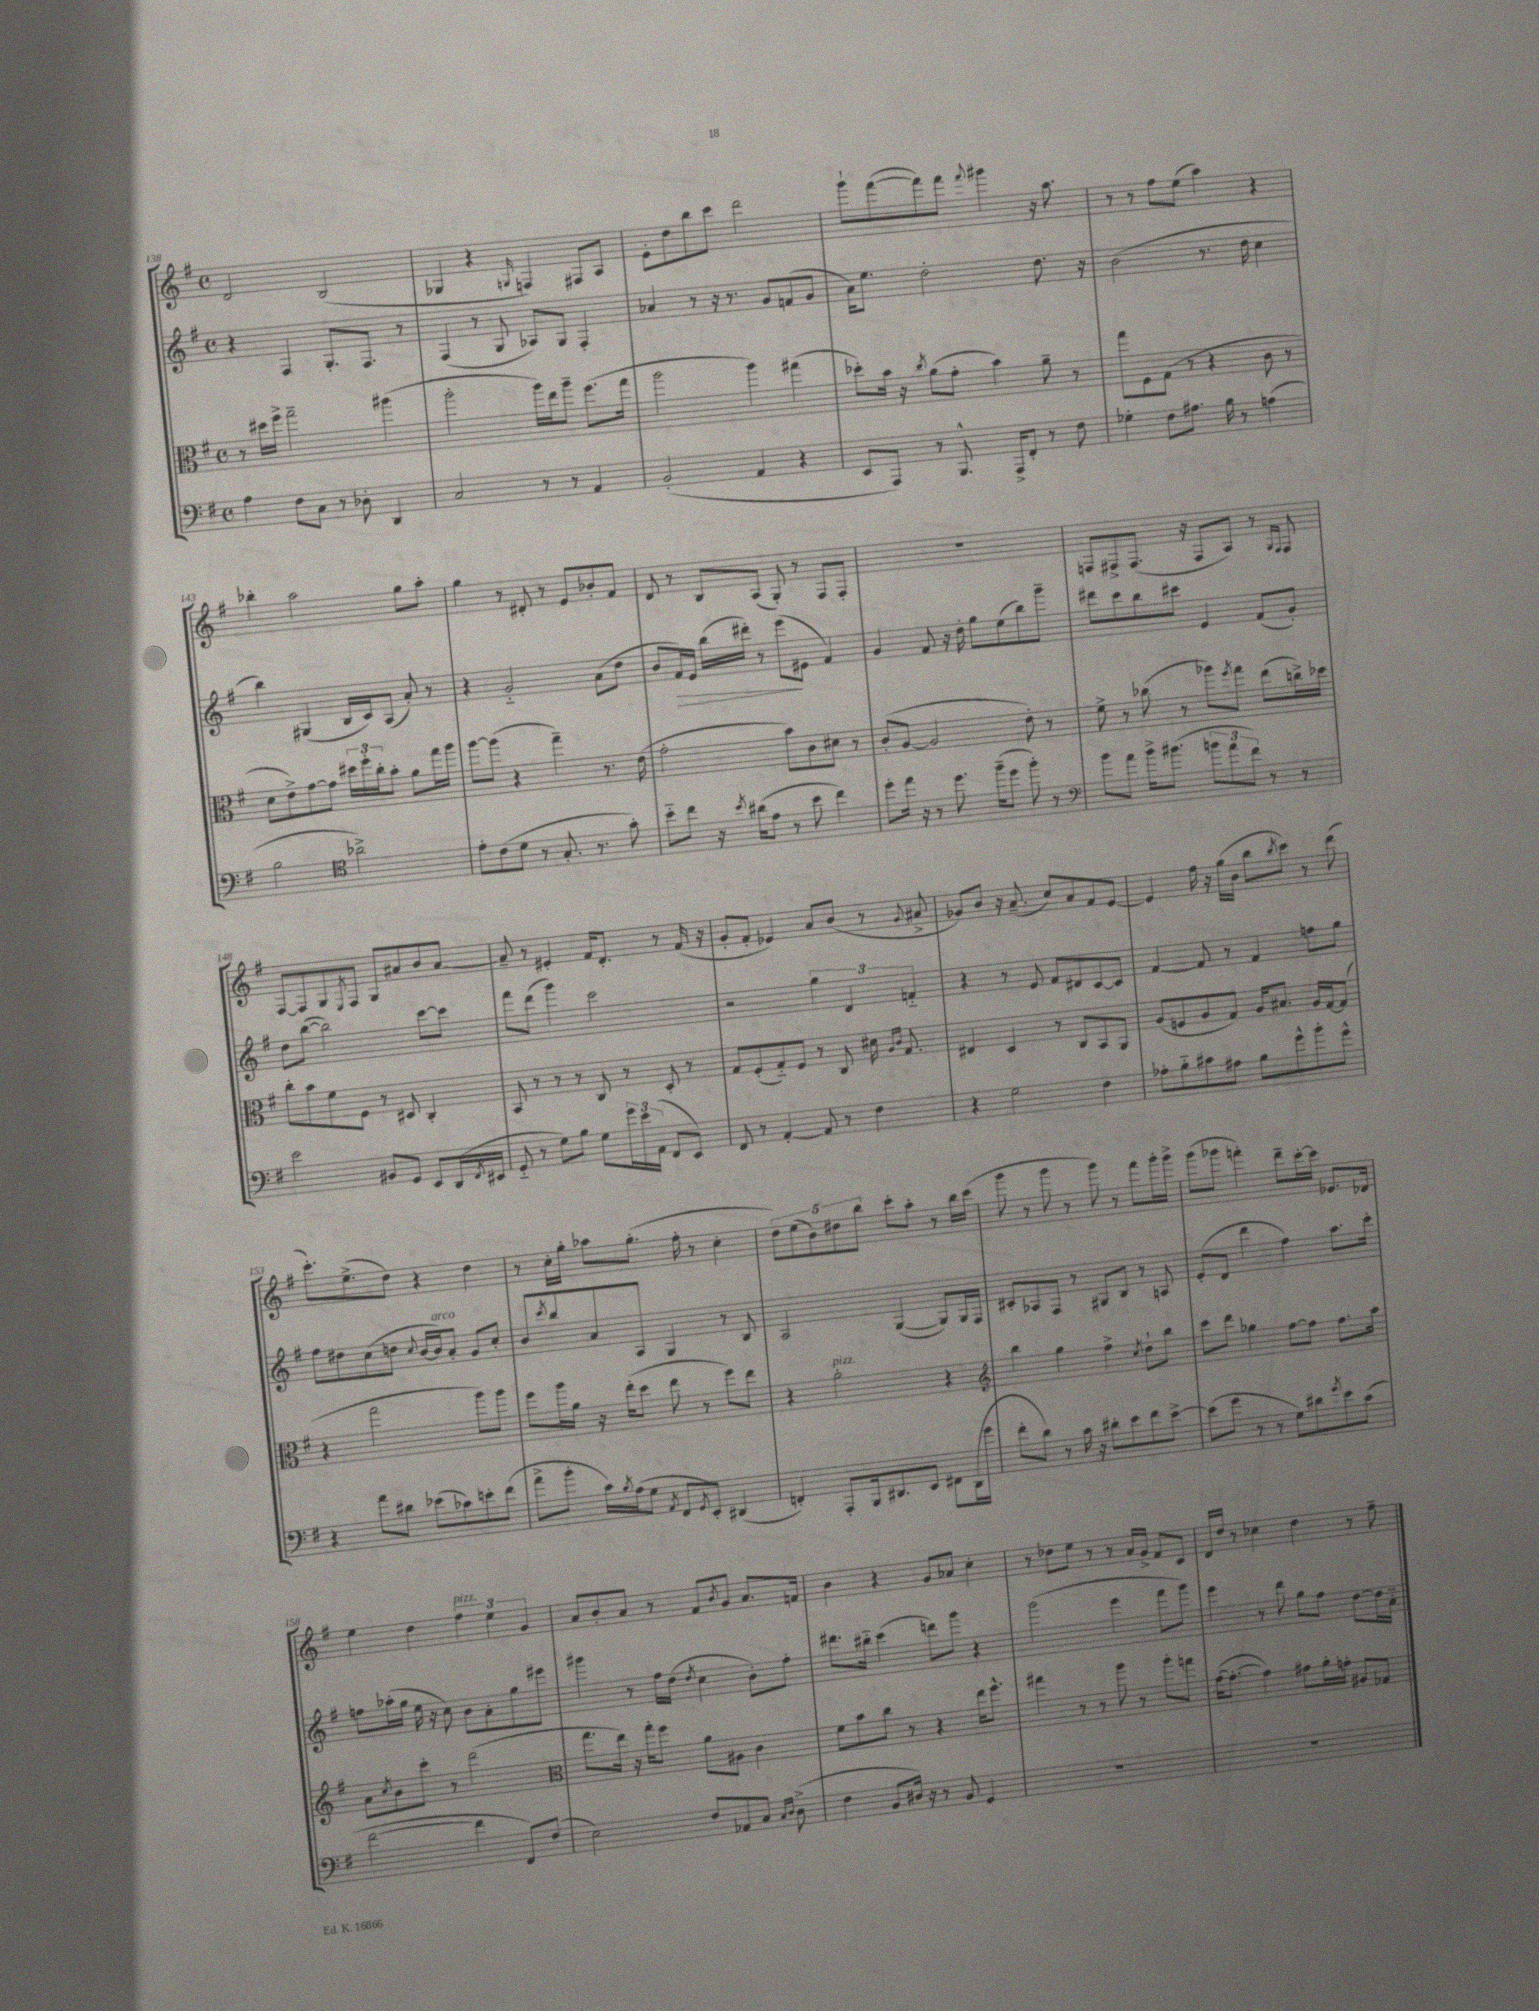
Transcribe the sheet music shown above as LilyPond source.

<<
\new StaffGroup <<
\new Staff = "s0" {
    \clef treble \key g \major \defaultTimeSignature \time 4/4
    d'2 b2( |
    ges4 r4 \grace { g16 } f4) fis8 a8 |
    e'8-. d''8 b''8 c'''8 d'''2 |
    g'''8-! fis'''8~( fis'''8) fis'''8 \appoggiatura { fis'''8 } gis'''4 r16 a''8. |
    r8 r8 fis''8 e''8( a''4) r4 |
    bes''4-. a''2 g''8 a''8-. |
    g''4 r8 dis'8-. r8 e'8 bes'8-. fis'8 |
    d'8 r8 b8 a8( g8-.) r8 fis8 fis8-. |
    R1 |
    f8 fis8-> fis8.( r16 fis8 a8) r8 \grace { g16 fis16 } fis8 |
    fis8~ fis8 g8 \acciaccatura { e8 } fis8 g8 ais'8 b'8 ais'8~ |
    ais'8-- r8 eis'4-. fis'16 d'8.-. r8 fis'16( r16 |
    g'8-. fis'8-. ees'4) a'8 b'8( r8 \appoggiatura { g'8 } ais'8-> |
    ges'8) b'8 r16 a'8.--( c''8) a'8 fis'8 e'8~ |
    e'4 fis''16 r16 g''16( b'16 b''8 \acciaccatura { b''8 } c'''8) r8 d'''8( |
    c'''8.-.) e''8.->( d''8) r4 d''4 |
    r8 c''16-. g''16-. aes''8 g''8.-.( fis''16-. r8 c''4-. |
    \tuplet 5/4 { d''8) e''8( b'8) dis''8 b''8 } c'''8-. a''8-. r8 b''16 c'''16( |
    g'''8 r8 g'''8 r8 g'''8) r8 fis'''8 g'''16-. g'''16-> |
    g'''8( ges'''8 f'''4-.) d'''8-- c'''16~-. c'''16 ees'8. des'16 |
    e''4 d''4 \tuplet 3/2 { fis''4^\markup { \italic "pizz." } e''4 g'4 } |
    a'8 b'8-. a'8 r8 fis'8 \acciaccatura { b'8 } g'8 a'8. f'16 |
    b'4 r4 g'8 aes'8 c''4-. |
    r8 des''8 e''8 r8 r8 a'16 g'16-> fis'8 c'8 |
    d'16 d''16 r8 ces''4 d''4 r8 fis''8-- \bar "|." |
}
\new Staff = "s1" {
    \clef treble \key g \major \defaultTimeSignature \time 4/4
    r4 fis4 g8.-. fis8. r8 |
    fis4( r8 g8 aes8) g8 fis4-. |
    aes'4 r8 r16 r8. g'8 f'8( g'8 |
    a'16) e''8. d''2-. d''8. r16 |
    b'2( r8. d''16 c''4 |
    b''4) gis4( b16 c'16) a8( a'8-.) r8 |
    r4 g'2-_ a'8( d''8 |
    b'8 fis'16\>) e'16 b''16( dis'''16-.) r8 e'''8\!( eis'8 fis'4) |
    g'4 fis'8 r16 d''16-. g''8 e''8( b''8) g'''8-- |
    dis'''8 c'''8 b''8 cis'''8 e'4 fis'8( g'8-.) |
    d''8 b''8~( b''2) c'''8~ c'''8 |
    fis'''8 d'''8( g'''4) c'''2 |
    r2 \tuplet 3/2 { g''4 d'4 f'4-_ } |
    r4 r8 e'8 fis'8 dis'8 c'8~ c'8 |
    fis'4~ fis'8 r8 fis'4 f''8 g''8 |
    fis''8 dis''8 c''8( d''8 \appoggiatura { c''8 } b'16~ b'16^\markup { \italic "arco" }) a'8-. g'8 c''8-. |
    b'8 \acciaccatura { c'''8 } b''8 a'8 a8 g4 r8 b8 |
    a2 g4~( g8) g16 fis16 |
    cis'8-. aes8 fis8 r8 gis8 b8 r8 a8 |
    e'8-.( d'8 d'''4 fis''4) a''8. c'''16-. |
    f''8 aes''16-.( g''16 e''16 r16 c''8) b'8 a'8-. g''8 eis'''8 |
    gis'''4 r8 fis''16 d''16( \acciaccatura { d''8 } c''4 b'8-.) fis''8-. |
    dis'''8. bis''16-_ c'''4( d'''8) g'''8 r4 |
    g'''2( e'''4 fis'''8 g'''8) |
    e'''4 r8 d'''8 g''8 fis''8 d''8~ d''16 a'16-_ \bar "|." |
}
\new Staff = "s2" {
    \clef alto \key g \major \defaultTimeSignature \time 4/4
    r8 dis''16 fis''16-> g''2-- ais''4( |
    a''2-. a''16) e''16 a''8-- fis''8.( g''16 |
    a''2 a''4) gis''4( |
    des''8-.) b'16 r16 \acciaccatura { c''8 } a'8( g'8-. b'4) a'8-- r8 |
    g''8 fis8 g8( r8 r4 c'8 r8 |
    d'8 e'8->) g'8~ g'8 \tuplet 3/2 { dis''16 fis''16-. c''16-. } b'8-. a'8 g''16 a''16 |
    a''8~ a''8( r4 g''4--) r8. e'16( |
    g'2-. b'8) c'8 dis'8 r8 |
    c'8-.( a8~ a2 e'8-.) r8 |
    fis'8-> r8 ces''8( r8 aes''8) \acciaccatura { fis''8 } g''8 e''8( c''16->) des''16 |
    c''8-. b'8 fis'8 fis8 r8 dis8 c4-. |
    b,8 r8 r8 r8 c8 r8 d8-. r8 |
    g8 fis8-.( g8-_) fis8 r8 c8 dis'16 \grace { a16 c'16 } g8. |
    eis4 d4 r8 c8 b,8 a,8 |
    a8( f8 a8 g8) a16 bis8. a16 g16~ g8( |
    r4 g''2 a''8) a''8 |
    fis''8 a''16 a'16 r16 e''16-.( d''8 e''8 r8 fis''8) e''8 |
    r4 a'2-.^\markup { \italic "pizz." } r4 |
    \clef treble b''4 g''4 fis''4-> \acciaccatura { c''8 } d''8-! b''8 |
    c'''8 d'''8 ges''4 fis''8~ fis''8 fis''8. a''16 |
    a'8 \acciaccatura { c''8 } b'8 c'''8-. r8 d'''2( |
    \clef alto g''8. e''16) r16 g''16-. fis''8 a'8 ais8 c'4 |
    fis'8 b'8 c''8 r8 r4 e''16 fis''8.-^ |
    gis''4 r8 r8 a''8 r8 a''8-. g''8 |
    g'16~( g'8.~-. g'4) gis'8 a'16-. g'16-. ais8 ges8 \bar "|." |
}
\new Staff = "s3" {
    \clef bass \key g \major \defaultTimeSignature \time 4/4
    a4 fis8 c8 r8 des8-. d,4 |
    c2 r8 r8 a,4 |
    b,2-.( a,4 r4 |
    e,8 a,,8) r8 b,,8.-^ a,,16-> fis,8-. r8 fis8 |
    ges4-. fis8 ais8. b16 r8 a4( |
    b2 \clef tenor aes'2->) |
    e'8-. c'8( d'8 r8 g8.-. r8. g'8-.) |
    b'8-_ c''8 r16 \acciaccatura { b'8 } ais'16( e'8 r8 b'8 c''4) |
    d''8-. e''16 r16 r8 d''8. fis''16--( d''8 fis''8-.) r8 |
    \clef bass b'8 a'8 b'16-> bis'8.( \tuplet 3/2 { b'8 a'8 fis'8) } r8 r8 |
    e'2 bis,8 g,8 e,8 d,16( \acciaccatura { fis,8 } eis,16 |
    g,8-_ r8 g8) b8 g8 \tuplet 3/2 { g'16 e'16 a,16( } fis,8 e,8) |
    fis,8 r8 a,4~-. a,8 r8 fis4 |
    r4 g2 fis4 |
    aes8-. b8-_ cis'8 ais8 b8 g'8-^ b'8-. g'8-^ |
    r4 a'8 dis'8 ees'8( ces'8) e'8-. fis'8( |
    a'8-> b'8-. c'16) \acciaccatura { b8 } a16( g8 \acciaccatura { a,8 } fis,8 \acciaccatura { g,8 } e,8-.) dis,4( |
    f,4-.) a,,8-. b,,16 dis,8. e,8 fis,8 dis,16( g'16 |
    fis'8-. d'8) r8 c'16 r16 dis'8-. e'8 fis'8 e'8~-> |
    e'8( g'8 r8 r8 g8) dis'8 \acciaccatura { g'8 } e'8 c'8( |
    fis'2~ fis'4 fis,8) fis8( |
    e2) fis8 aes,8 c8 \grace { c16 d16 } d8->( |
    fis4 b,8 dis16) r16 r8 b,8 g,4 |
    R1 |
    R1 \bar "|." |
}
>>
>>
\layout { \context { \Score currentBarNumber = #138 } }
